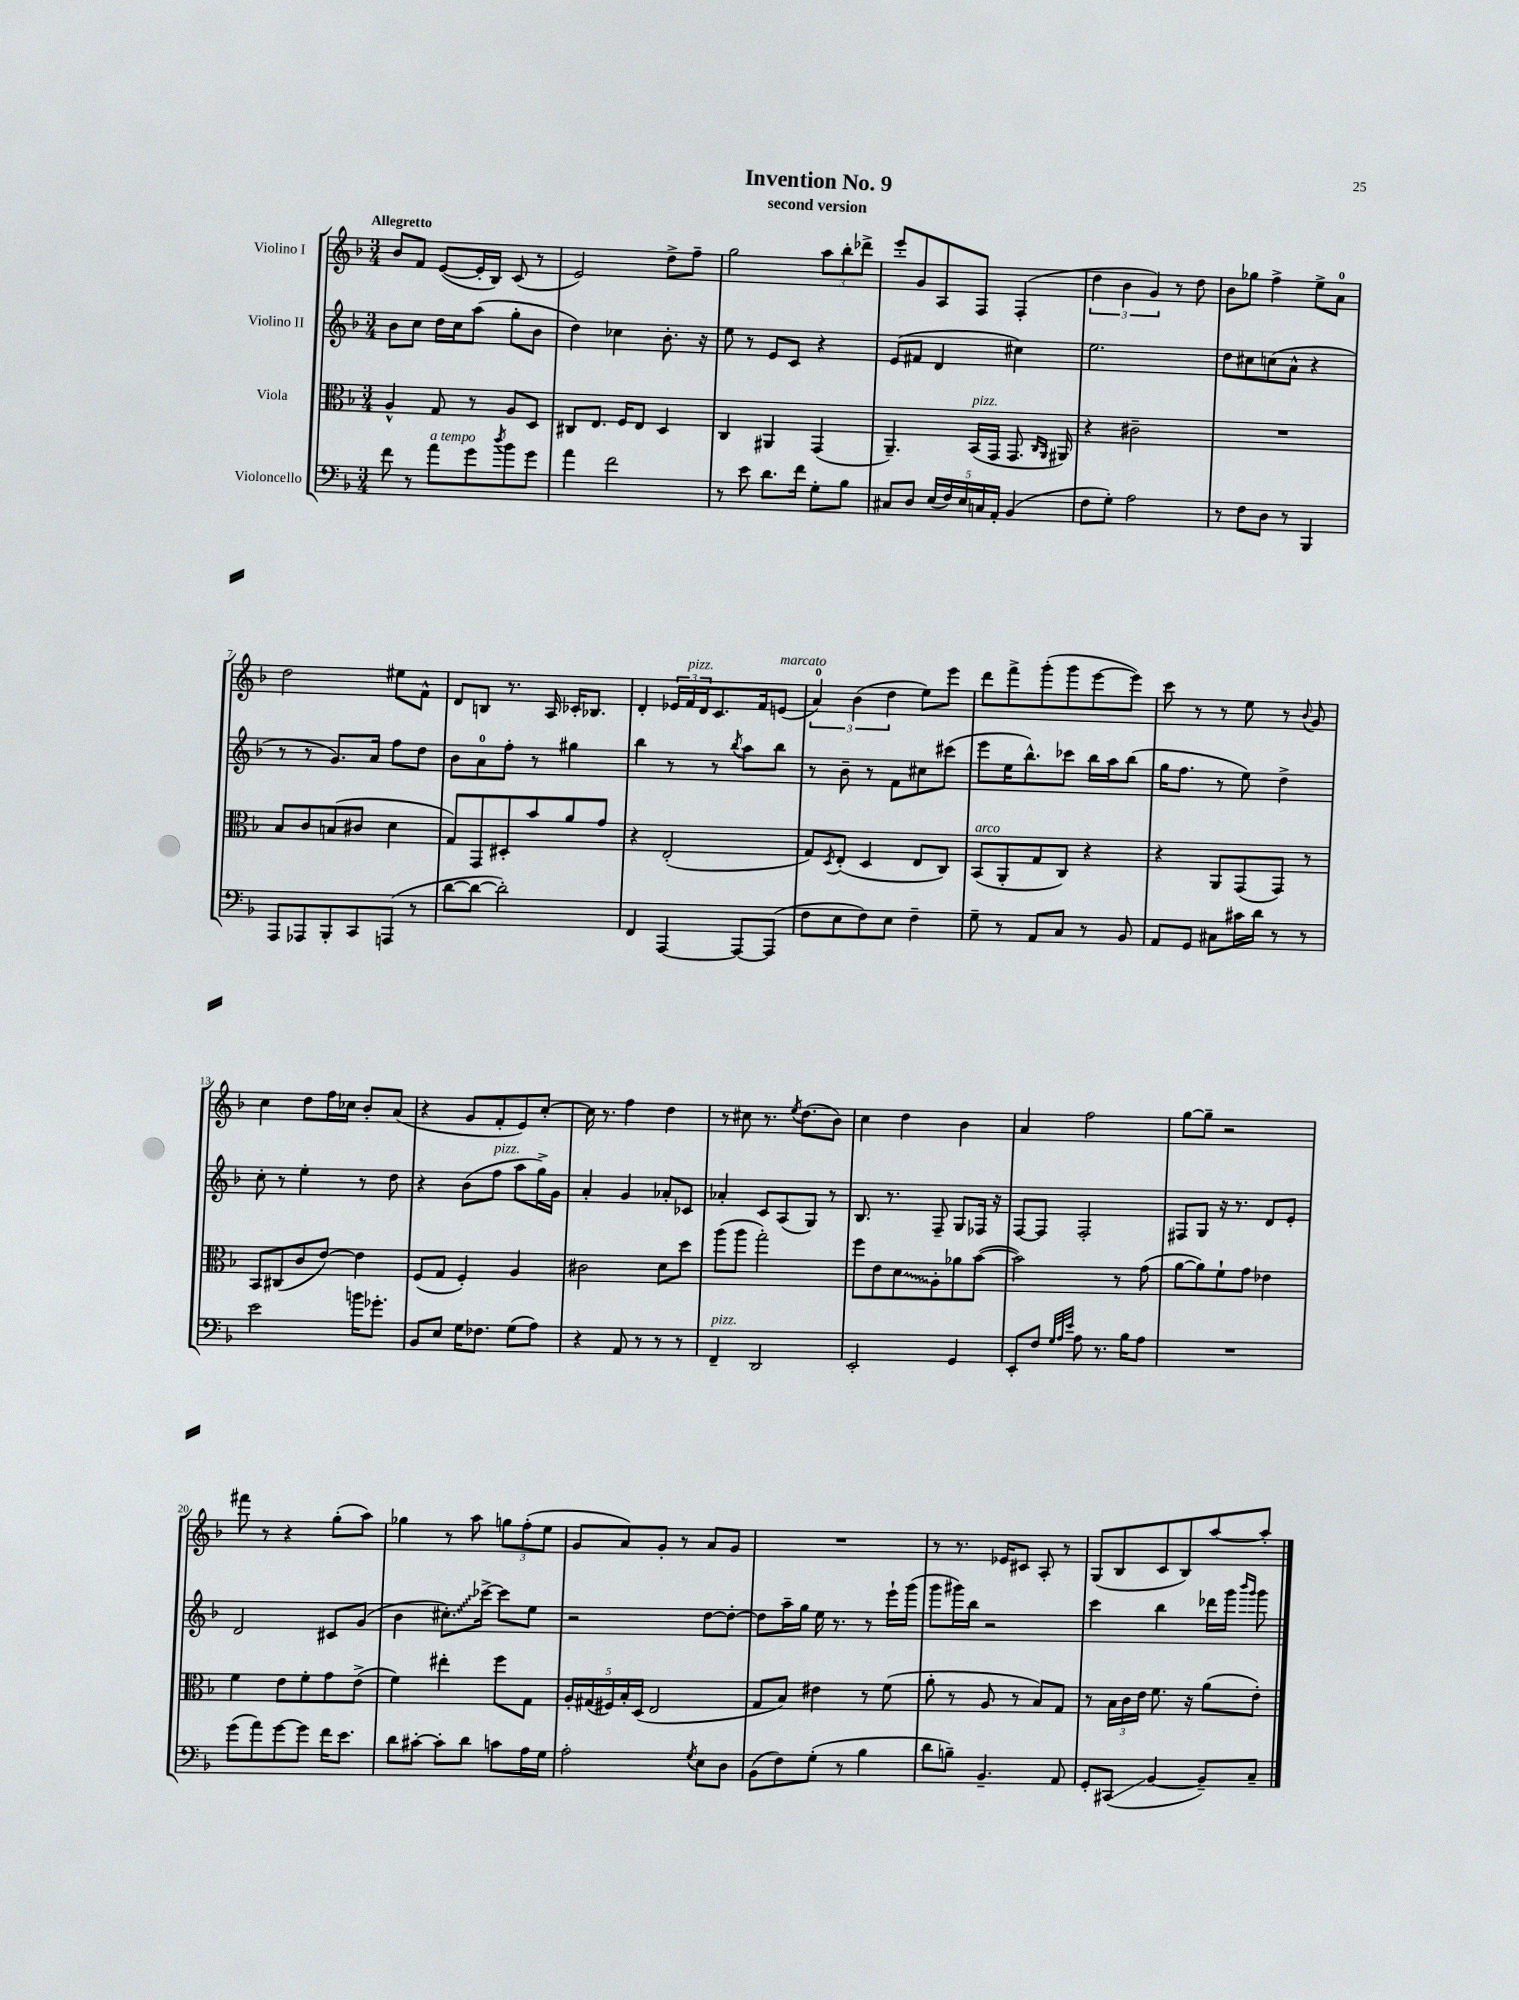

**kern	**kern	**kern	**kern
*staff4	*staff3	*staff2	*staff1
*clefF4	*clefC3	*clefG2	*clefG2
*k[b-]	*k[b-]	*k[b-]	*k[b-]
*M3/4	*M3/4	*M3/4	*M3/4
8f	4A^^	8b-	8b-
8r	.	8cc	8f
8a	8G	16dd	([8e
.	.	16cc	.
8g	8r	(8aa	16e']
.	.	.	16B-)
8qdd	.	.	.
8b-	8A	8gg'	(8c
8g	8D	8b-	8r
=	=	=	=
4a	8C#	4dd)	2e)
.	8.E	.	.
2f	.	4cc-	.
.	16F	.	.
.	8E	.	.
.	4D	8.b-'	8dd^
.	.	.	8ff~
.	.	16r	.
=	=	=	=
8r	4C	8ee	2gg
8e	.	8r	.
8.d	4AA#	8e	.
.	.	8c	.
16f	.	.	.
8G'	(4GG	4r	12aa
.	.	.	12bb-'
8B-	.	.	.
.	.	.	12ddd-^
=	=	=	=
8C#	4.AA~)	(8e	8eee'
8D	.	8f#	8g
(20E	.	4d	8A
20F)	.	.	.
20E	.	.	.
.	(16BB-	.	8F
20C	.	.	.
.	16GG	.	.
20AA'	.	.	.
(4BB-	8.GG	4cc#)	(4F'
.	16qqC	.	.
.	16qqAA	.	.
.	16AA#)	.	.
=	=	=	=
8F	4r	2.ee	6dd
8G')	.	.	.
.	.	.	6b-
2A	2c#~	.	.
.	.	.	6g)
.	.	.	8r
.	.	.	8dd
=	=	=	=
8r	2.r	8dd	8b-
8F	.	8cc#	8gg-
8D	.	(8cc	4ff^
8r	.	8a^^	.
4BBB-	.	4r	8ee^
.	.	.	8a
=	=	=	=
8AAA	8B-	8r	2dd
8AAA-	8c	8r	.
8BBB-'	(8B	8.g)	.
8CC	8c#	.	.
.	.	16a	.
(8AAA	4d	8ff	8ee#
8r	.	8dd	8f^^
=	=	=	=
[8d	8G)	8b-	8d
8d_	8GG	8a	8B
2d'])	8D#'	8ff'	8.r
.	8b-	8r	.
.	.	.	16A
.	8a	4gg#	16c-'
.	.	.	8.B-
.	8g	.	.
=	=	=	=
4FF	4r	4bb-	4d'
[4AAA	(2E'	8r	24e-
.	.	.	24f
.	.	.	24d
.	.	8r	8.c
.	.	8qbb-	.
8AAA_	.	8aa	.
.	.	.	16f
(8AAA]	.	8bb-	(8e
=	=	=	=
8F	8G)	8r	6a)
.	8qD	.	.
8E	(8E'	8b-~	.
.	.	.	(6b-
8F)	4D	8r	.
.	.	.	6dd
8E	.	8f	.
4F~	8E	8cc#	8ee)
.	8C)	(8ccc#	8eee
=	=	=	=
8G~	(8BB-	8eee	8ddd
8r	8AA'	16ee	8fff^
.	.	8.bb-^^)	.
8AA	8G	.	(8ggg'
8C	8C)	8ccc-	8ggg
8r	4r	16bb-	[8eee
.	.	16aa	.
8BB-	.	(8bb-	8eee])
=	=	=	=
8AA	4r	16gg	8ccc
.	.	8.ff	.
8GG	.	.	8r
8C#	8AA	8r	8r
16c#	(8GG	8ee)	8ee
16d	.	.	.
8r	8GG)	4dd^	8r
.	.	.	8qqb-
8r	8r	.	8g
=	=	=	=
2e	8BB-	8cc'	4cc
.	(8C#	8r	.
.	8c	4ee'	8dd
.	[8e)	.	16ff
.	.	.	16cc-
16b	4e]	8r	8b-'
8.g-'	.	.	.
.	.	8dd	(8a
=	=	=	=
8BB-	(8F	4r	4r
8E	8G	.	.
16G	4F')	(8b-	8g
8.F-	.	.	.
.	.	8ff	8f'
(8G	4A	8aa	8e)
8A)	.	16gg^)	[8cc'
.	.	16g	.
=	=	=	=
4r	2c#	4a'	16cc]
.	.	.	8.r
8AA	.	4g	4ff
8r	.	.	.
8r	8d	8a-'	4dd
8r	8dd	8c-	.
=	=	=	=
4FF~	(8aa	4a-'	8r
.	8aa	.	8cc#
2DD	2gg')	8c	8.r
.	.	(8A	.
.	.	.	8qee
.	.	.	(8.dd
.	.	8G)	.
.	.	8r	8b-)
=	=	=	=
2EE'	8ff	8.B-	4cc
.	8e	.	.
.	.	8.r	.
.	8d	.	4dd
.	8A'	8F~	.
4GG	8a-	8G	4b-
.	([8b-	16F-	.
.	.	16r	.
=	=	=	=
8EE'	2b-])	[8F	4a
8F	.	8F]	.
32qqG	.	.	.
32qqA	.	.	.
32qqe	.	.	.
8A	.	2F'	2ff
8.r	.	.	.
.	8r	.	.
16B-	.	.	.
8A	(8g	.	.
=	=	=	=
2.r	[8a	8F#	[8gg
.	8a])	8G	8gg~]
.	8f`	16r	2r
.	.	8.r	.
.	8g	.	.
.	4e-	8d	.
.	.	8e'	.
=	=	=	=
(8g	4f	2d	8fff#
8a)	.	.	8r
[8g	8e	.	4r
8g]	8f'	.	.
16f	8g	8c#	(8gg'
8.e	.	.	.
.	(8e^	(8g	8aa)
=	=	=	=
8d	4f)	4b-	4gg-
[8c#'	.	.	.
8c#']	4ee#'	8.cc#')	8r
8d	.	.	8aa
.	.	[16ccc-^	.
8c	8ff	8ccc-]	12gg
.	.	.	(12ff'
16A	8G	8ee	.
.	.	.	12ee
16G	.	.	.
=	=	=	=
2A'	20A'	2r	8g
.	(20G#	.	.
.	20F#)	.	.
.	.	.	8a)
.	20B-'	.	.
.	(20D	.	.
.	2E	.	8g'
.	.	.	8r
8qG	.	.	.
8E	.	[8dd	8a
8D	.	8dd'_	8g
=	=	=	=
(8BB-	8G	8dd]	2.r
8F)	8B-)	16aa~	.
.	.	16gg	.
(8G'	4e#	16ee	.
.	.	8.r	.
8r	.	.	.
4B-	8r	8r	.
.	(8f	16eee`	.
.	.	(16ggg	.
=	=	=	=
8d	8a'	8ggg	8r
8B~)	8r	16ggg#)	8.r
.	.	16bb-	.
4.BB-~	8A	2r	.
.	.	.	16e-
.	8r	.	8c#
.	8B-)	.	8A'
8AA	8G	.	8r
=	=	=	=
8GG'	8r	4ccc	(8G
(8CC#	24B-	.	8B-
.	24c	.	.
.	24e	.	.
[4BB-	8.f	4bb-	8c
.	.	.	8B-)
.	16r	.	.
8BB-~])	(8a	16ddd-	[8aa
.	.	16ggg	.
.	.	16qqbbb-	.
.	.	16qqggg	.
8C~	8e')	8ggg	8aa']
==	==	==	==
*-	*-	*-	*-
